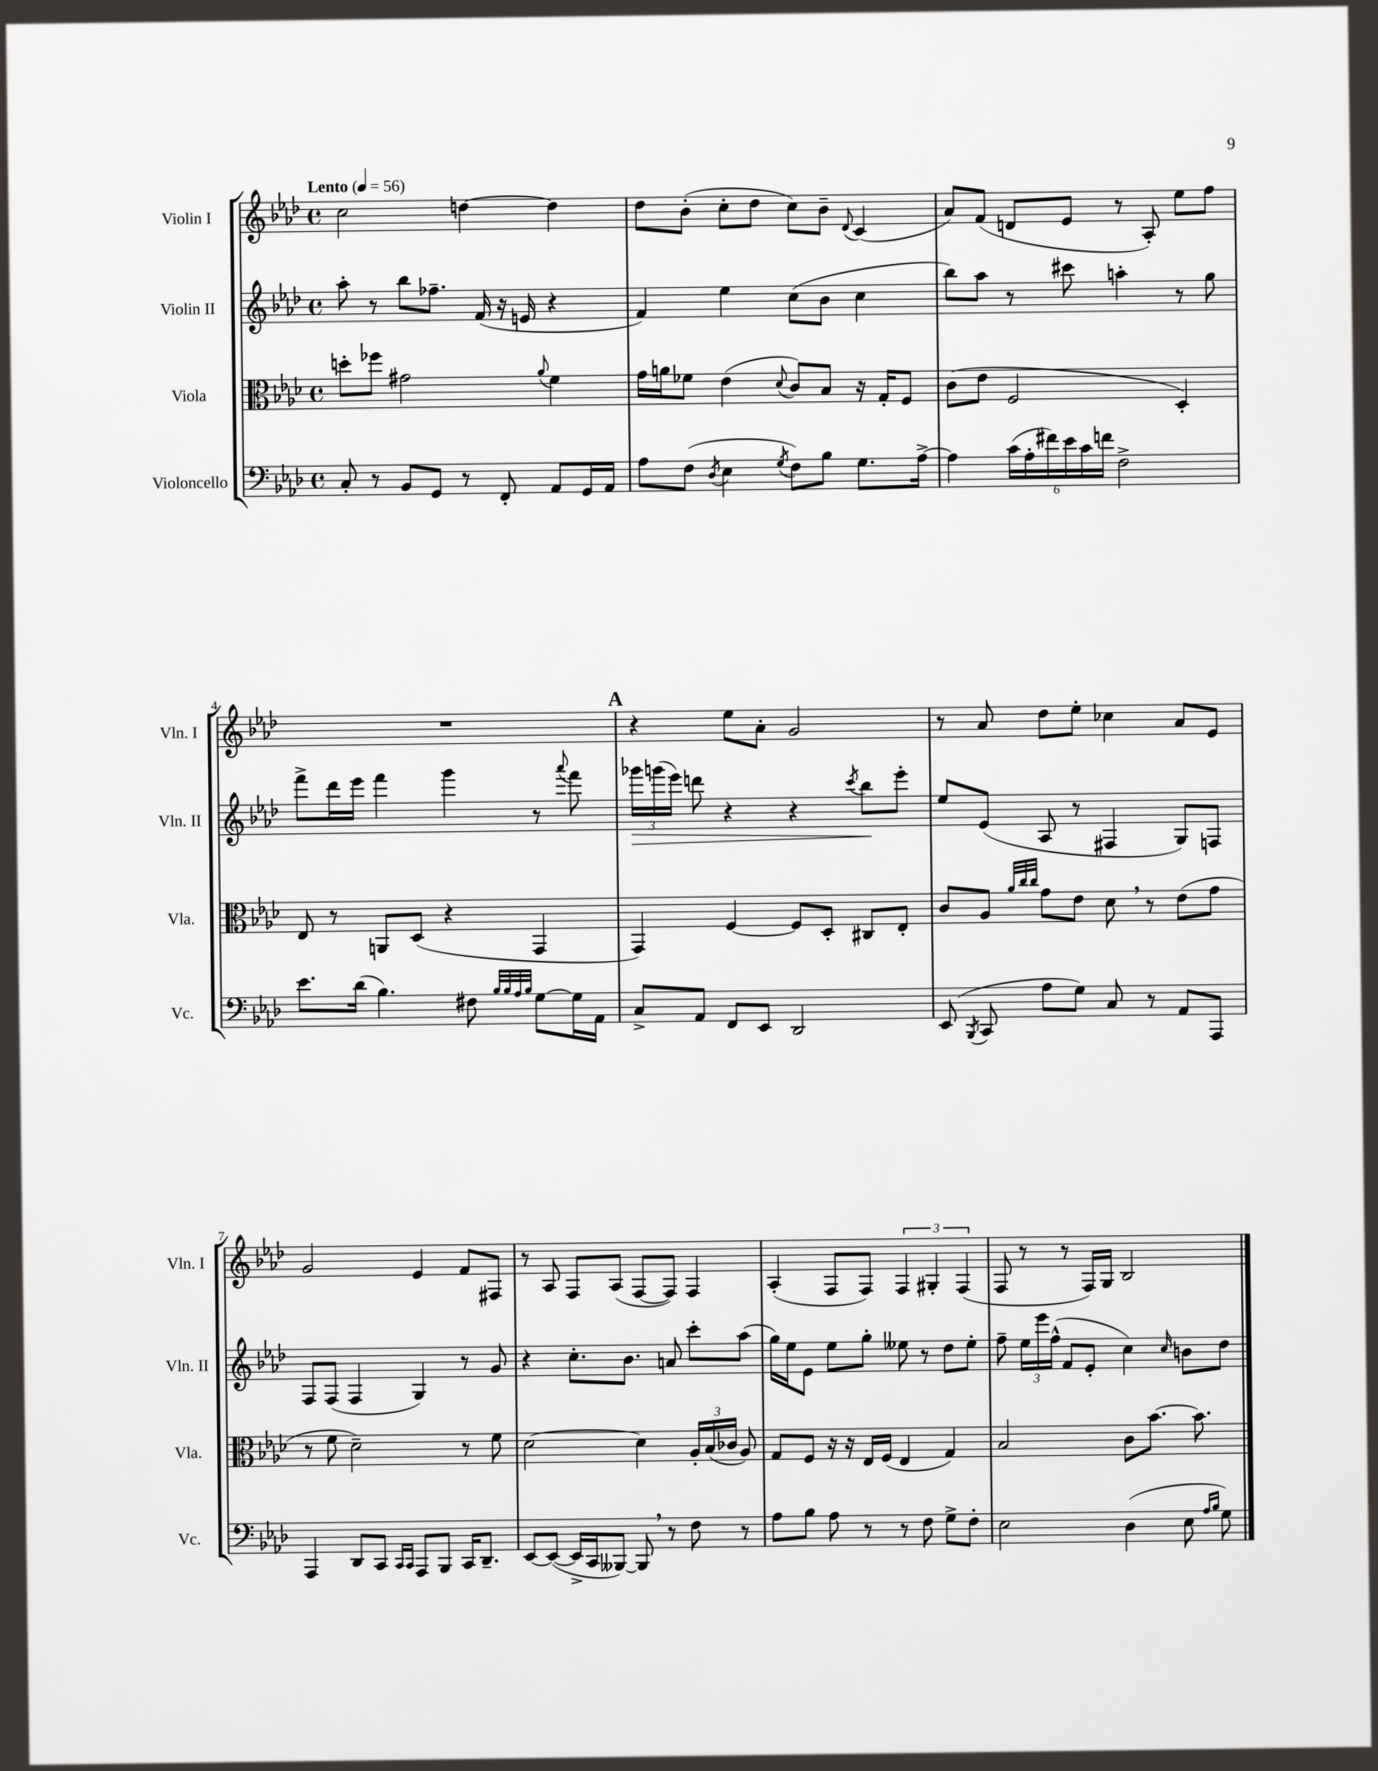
<<
\new StaffGroup <<
\new Staff = "s0" \with { instrumentName = "Violin I" shortInstrumentName = "Vln. I" } {
    \clef treble \key aes \major \defaultTimeSignature \time 4/4 \tempo "Lento" 4 = 56
    \autoBeamOff c''2 d''4~ d''4 |
    des''8[ bes'8]-.( c''8[-. des''8] c''8[) bes'8]-- \appoggiatura { des'8 } c'4( |
    aes'8[) f'8]( d'8[ ees'8] r8 aes8-.) ees''8[ f''8] |
    R1 |
    \mark \markup { \bold "A" } r4 ees''8[ aes'8]-. g'2 |
    r8 aes'8 des''8[ ees''8]-. ces''4 aes'8[ ees'8] |
    g'2 ees'4 f'8[ fis8] |
    r8 aes8 f8[ aes8]( f8[~ f8]) f4 |
    aes4-.( f8[ f8]) \tuplet 3/2 { f4 gis4-. f4( } |
    f8 r8 r8 f16[) g16] bes2 \bar "|." |
}
\new Staff = "s1" \with { instrumentName = "Violin II" shortInstrumentName = "Vln. II" } {
    \clef treble \key aes \major \defaultTimeSignature \time 4/4
    \autoBeamOff aes''8-. r8 bes''8[ fes''8.]-- f'16( r16 e'16 r4 |
    f'4) ees''4 c''8[( bes'8] c''4 |
    bes''8[) aes''8] r8 cis'''8 a''4-. r8 g''8 |
    f'''8[-> des'''16 ees'''16] f'''4 g'''4 r8 \appoggiatura { aes'''8 } f'''8 |
    \mark \markup { \bold "A" } \tuplet 3/2 { ges'''16[\> g'''16( ees'''16]) } d'''8 r4 r4 \acciaccatura { c'''8 } bes''8[\! ees'''8]-. |
    ees''8[ ees'8]( aes8 r8 fis4 g8[) f8] |
    f8[ f8]( f4 g4) r8 g'8 |
    r4 c''8.[-. bes'8.] a'8 c'''8[-. aes''8]( |
    g''16[) ees''16 ees'8] ees''8[ g''8]-. eeses''8 r8 des''8[ eeses''8]-. |
    f''8-- \tuplet 3/2 { ees''16[ ees'''16 f''16]-^( } f'8[ ees'8]-. c''4) \grace { c''16 } b'8[ des''8] \bar "|." |
}
\new Staff = "s2" \with { instrumentName = "Viola" shortInstrumentName = "Vla." } {
    \clef alto \key aes \major \defaultTimeSignature \time 4/4
    \autoBeamOff d''8[-. fes''8] gis'2 \appoggiatura { aes'8 } f'4 |
    g'16[ a'16 fes'8] ees'4( \appoggiatura { des'8 } c'8[) bes8] r16 g16[-. f8] |
    c'8[( ees'8] f2 des4-.) |
    ees8 r8 a,8[ des8]( r4 g,4 |
    \mark \markup { \bold "A" } g,4) f4~ f8[ des8]-. cis8[ ees8]-. |
    c'8[ aes8] \grace { aes'32[ c''32 c''32] } g'8[ ees'8] des'8 \breathe r8 ees'8[( g'8] |
    r8 f'8 des'2--) r8 f'8 |
    des'2~ des'4 \tuplet 3/2 { aes16[-. bes16( ces'16] } aes8) |
    g8[ f8] r16 r16 ees16[ f16]( ees4 g4) |
    bes2 c'8[ bes'8.]~ bes'8. \bar "|." |
}
\new Staff = "s3" \with { instrumentName = "Violoncello" shortInstrumentName = "Vc." } {
    \clef bass \key aes \major \defaultTimeSignature \time 4/4
    \autoBeamOff c8-. r8 bes,8[ g,8] r8 f,8-. aes,8[ g,16 aes,16] |
    aes8[ f8]( \acciaccatura { des8 } ees4 \acciaccatura { g8 } f8[) bes8] g8.[ aes16]~-> |
    aes4 \tuplet 6/4 { c'16[( aes16-. fis'16) ees'16 c'16 f'16] } f2-> |
    ees'8.[ des'16]( bes4.) fis8 \grace { bes32[ bes32 aes32 bes32] } g8[~ g16 aes,16] |
    \mark \markup { \bold "A" } c8[-> aes,8] f,8[ ees,8] des,2 |
    ees,8( \acciaccatura { bes,,8 } c,8 aes8[ g8]) c8 r8 aes,8[ aes,,8] |
    aes,,4 des,8[ c,8] \grace { c,16[ c,16] } aes,,8[ bes,,8] c,16[ des,8.]-- |
    ees,8[~ ees,8]~( ees,16[-> c,16 beses,,8]~) beses,,8 \breathe r8 f8 r8 |
    aes8[ bes8] aes8 r8 r8 f8 g8[-> f8]-. |
    ees2 des4( ees8 \grace { aes16[ bes16] } g8) \bar "|." |
}
>>
>>
